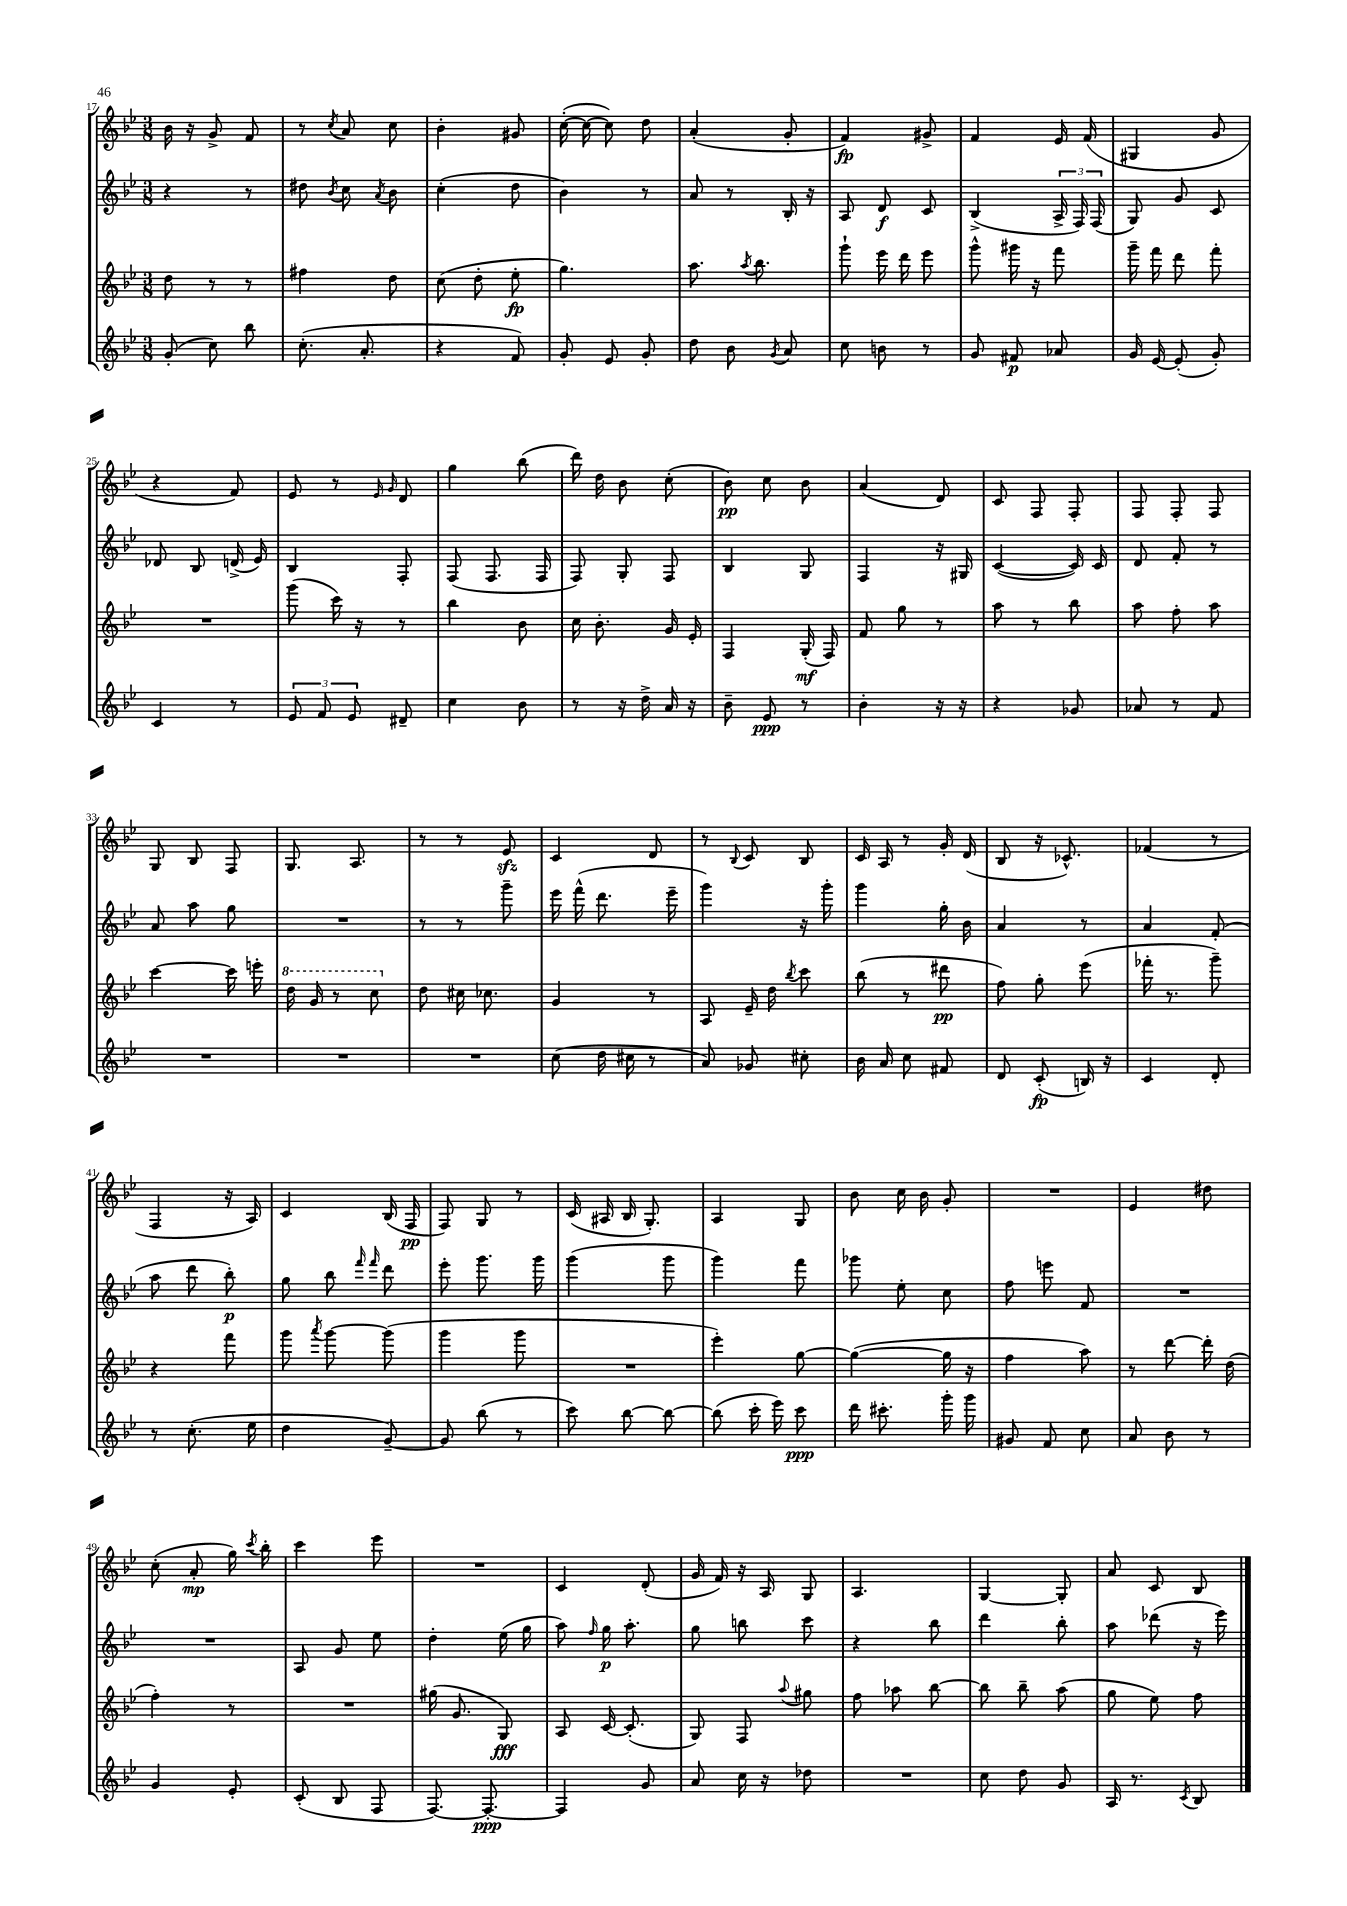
<<
\new StaffGroup <<
\new Staff = "s0" {
    \clef treble \key bes \major \numericTimeSignature \time 3/8
    \autoBeamOff bes'16 r16 g'8-> f'8 |
    r8 \acciaccatura { c''8 } a'8 c''8 |
    bes'4-. gis'8 |
    c''16~-.( c''16~ c''8) d''8 |
    a'4-.( g'8-. |
    f'4\fp) gis'8-> |
    f'4 ees'16 f'16( |
    gis4 g'8 |
    r4 f'8) |
    ees'8 r8 \grace { ees'16 g'16 } d'8 |
    g''4 bes''8( |
    d'''16) d''16 bes'8 c''8-.( |
    bes'8\pp) c''8 bes'8 |
    a'4( d'8) |
    c'8 f8 f8-. |
    f8 f8-. f8 |
    g8 bes8 f8 |
    g8. a8. |
    r8 r8 ees'8\sfz |
    c'4 d'8 |
    r8 \appoggiatura { bes8 } c'8 bes8 |
    c'16 a16 r8 g'16-. d'16( |
    bes8 r16 ces'8.-^) |
    fes'4( r8 |
    f4 r16 a16) |
    c'4 bes16( f16\pp |
    f8) g8 r8 |
    c'16( ais16 bes16 g8.-.) |
    a4 g8 |
    bes'8 c''16 bes'16 g'8-. |
    R4. |
    ees'4 dis''8 |
    c''8-.( a'8-.\mp g''16) \acciaccatura { c'''8 } bes''16-. |
    c'''4 ees'''8 |
    R4. |
    c'4 d'8-.( |
    g'16 f'16) r16 a16 g8 |
    a4. |
    g4~ g8-. |
    a'8 c'8 bes8 \bar "|." |
}
\new Staff = "s1" {
    \clef treble \key bes \major \numericTimeSignature \time 3/8
    \autoBeamOff r4 r8 |
    dis''8 \acciaccatura { bes'8 } c''8 \acciaccatura { a'8 } bes'8 |
    c''4-.( d''8 |
    bes'4) r8 |
    a'8 r8 bes16-. r16 |
    a8 d'8\f c'8 |
    bes4->( \tuplet 3/2 { a16-> f16) f16( } |
    g8) g'8 c'8 |
    des'8 bes8 d'16->( ees'16) |
    bes4 f8-. |
    f8( f8. f16 |
    f8) g8-. f8 |
    bes4 g8 |
    f4 r16 gis16 |
    c'4~( c'16) c'16 |
    d'8 f'8-. r8 |
    a'8 a''8 g''8 |
    R4. |
    r8 r8 g'''8-- |
    ees'''16 f'''16-^( d'''8. ees'''16-- |
    g'''4) r16 g'''16-. |
    g'''4 g''16-. bes'16 |
    a'4 r8 |
    a'4 f'8-.( |
    a''8 d'''8 bes''8-.\p) |
    g''8 bes''8 \grace { f'''16 f'''16 } d'''8 |
    ees'''8-. g'''8. g'''16 |
    g'''4( g'''8 |
    g'''4) f'''8 |
    ges'''8 ees''8-. c''8 |
    f''8 e'''8 f'8 |
    R4. |
    R4. |
    a8 g'8 ees''8 |
    d''4-. ees''16( g''16 |
    a''8) \grace { f''16 } g''16\p a''8.-. |
    g''8 b''8 c'''8 |
    r4 bes''8 |
    d'''4 bes''8-. |
    a''8 des'''8( r16 ees'''16) \bar "|." |
}
\new Staff = "s2" {
    \clef treble \key bes \major \numericTimeSignature \time 3/8
    \autoBeamOff d''8 r8 r8 |
    fis''4 d''8 |
    c''8( d''8-. ees''8-.\fp |
    g''4.) |
    a''8. \acciaccatura { a''8 } bes''8. |
    g'''8-! ees'''16 d'''16 ees'''8 |
    g'''8-^ gis'''16 r16 f'''8 |
    g'''16-- f'''16 d'''8 f'''8-. |
    R4. |
    g'''8( c'''16) r16 r8 |
    bes''4 bes'8 |
    c''16 bes'8.-. g'16 ees'16-. |
    f4 g16-.\mf( f16) |
    f'8 g''8 r8 |
    a''8 r8 bes''8 |
    a''8 f''8-. a''8 |
    c'''4~ c'''16 e'''16-. |
    \ottava #1 d'''16 g''16 r8 c'''8 \ottava #0 |
    d''8 cis''16 ces''8. |
    g'4 r8 |
    a8 ees'16-- d''16 \acciaccatura { bes''8 } c'''8 |
    bes''8( r8 dis'''8\pp |
    f''8) g''8-. ees'''8( |
    fes'''16-. r8. g'''8--) |
    r4 f'''8 |
    g'''8 \acciaccatura { a'''8 } g'''8~ g'''8( |
    g'''4 g'''8 |
    R4. |
    ees'''4-.) g''8~ |
    g''4~( g''16 r16 |
    f''4 a''8) |
    r8 d'''8~ d'''16-. d''16( |
    f''4-.) r8 |
    R4. |
    gis''16( g'8. g8\fff) |
    a8 c'16~ c'8.-.( |
    g8) f8 \appoggiatura { a''8 } gis''8 |
    f''8 aes''8 bes''8~ |
    bes''8 bes''8-- a''8( |
    g''8 ees''8) f''8 \bar "|." |
}
\new Staff = "s3" {
    \clef treble \key bes \major \numericTimeSignature \time 3/8
    \autoBeamOff g'8-.( c''8) bes''8 |
    c''8.-.( a'8.-. |
    r4 f'8) |
    g'8-. ees'8 g'8-. |
    d''8 bes'8 \acciaccatura { g'8 } a'8 |
    c''8 b'8 r8 |
    g'8 fis'8\p aes'8 |
    g'16 ees'16~ ees'8-.( g'8-.) |
    c'4 r8 |
    \tuplet 3/2 { ees'8 f'8 ees'8 } dis'8-- |
    c''4 bes'8 |
    r8 r16 d''16-> a'16 r16 |
    bes'8-- ees'8\ppp r8 |
    bes'4-. r16 r16 |
    r4 ges'8 |
    aes'8 r8 f'8 |
    R4. |
    R4. |
    R4. |
    c''8( d''16 cis''16 r8 |
    a'8) ges'8 cis''8-. |
    bes'16 a'16 c''8 fis'8 |
    d'8 c'8-.\fp( b16) r16 |
    c'4 d'8-. |
    r8 c''8.-.( ees''16 |
    d''4 g'8~--) |
    g'8 bes''8( r8 |
    c'''8) bes''8~ bes''8~ |
    bes''8( c'''16-. ees'''16) c'''8\ppp |
    d'''16 cis'''8.-. g'''16-. g'''16 |
    gis'8 f'8 c''8 |
    a'8 bes'8 r8 |
    g'4 ees'8-. |
    c'8-.( bes8 f8 |
    f8.~) f8.~-.\ppp |
    f4 g'8 |
    a'8 c''16 r16 des''8 |
    R4. |
    c''8 d''8 g'8 |
    a16 r8. \acciaccatura { c'8 } bes8 \bar "|." |
}
>>
>>
\layout { \context { \Score currentBarNumber = #17 } }
